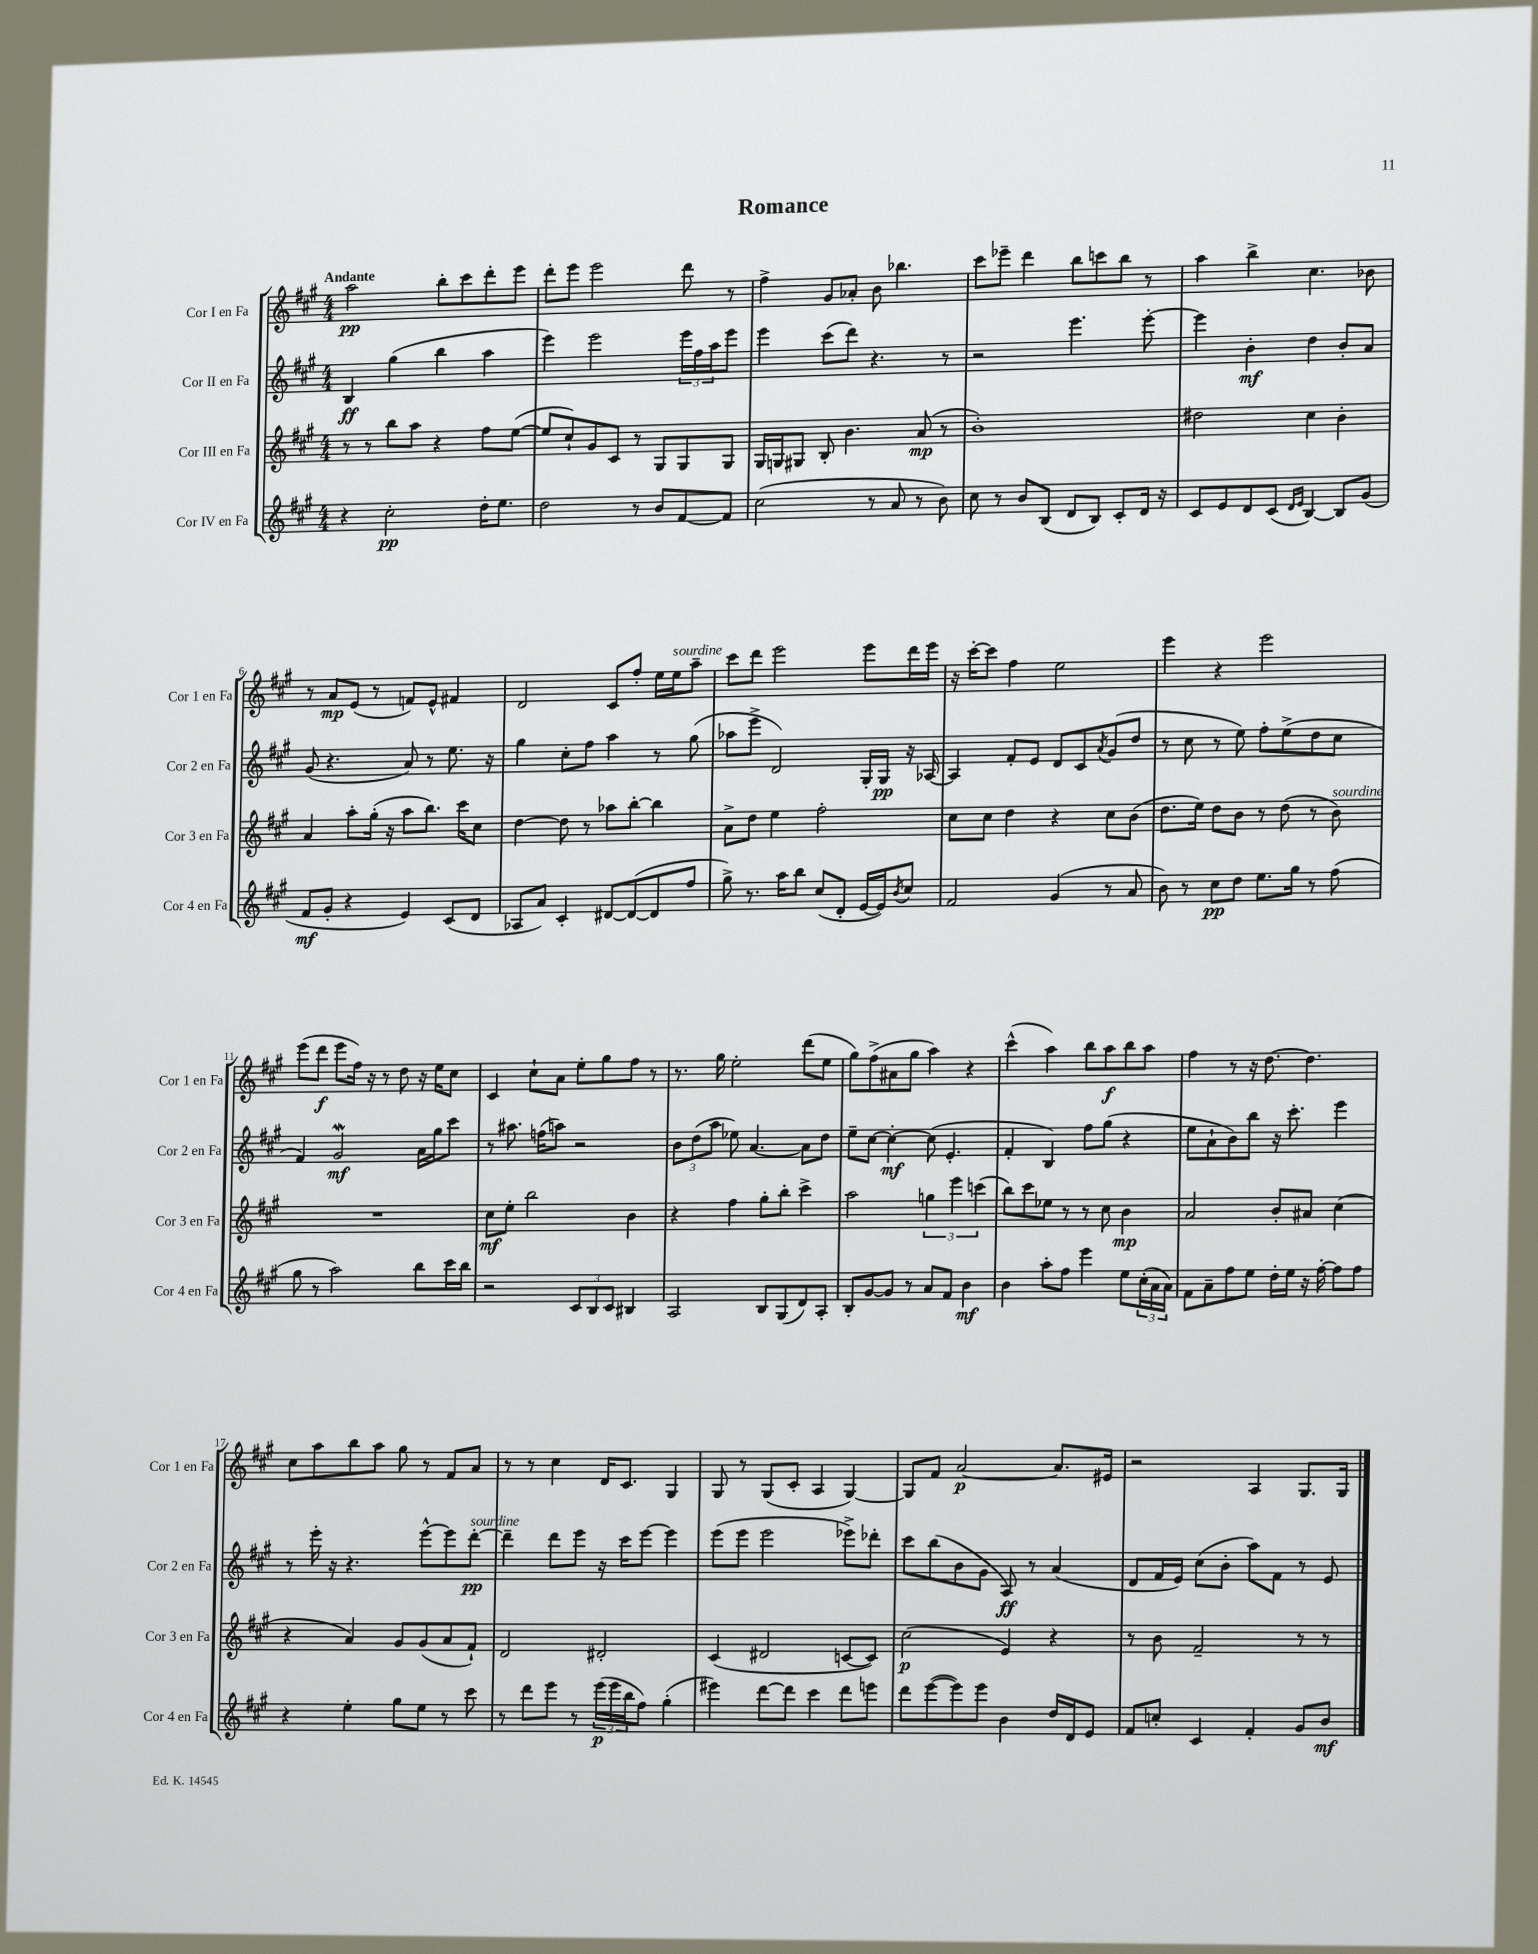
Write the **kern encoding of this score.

**kern	**kern	**kern	**kern
*staff4	*staff3	*staff2	*staff1
*clefG2	*clefG2	*clefG2	*clefG2
*k[f#c#g#]	*k[f#c#g#]	*k[f#c#g#]	*k[f#c#g#]
*M4/4	*M4/4	*M4/4	*M4/4
4r	8r	4B	2aa
.	8r	.	.
2cc#'	8bb	(4gg#	.
.	8aa	.	.
.	4r	4bb	8bb'
.	.	.	8ccc#
16dd'	8ff#	4aa	8ddd'
8.ee	.	.	.
.	([8ee	.	8eee
=	=	=	=
2dd	8ee]	4eee)	8ddd'
.	8cc#`)	.	8eee
.	8g#	2eee	2eee
.	8c#	.	.
8r	8r	.	.
8b	8G#	.	.
[8f#	8G#	24eee	8ddd
.	.	24ff#	.
.	.	24aa	.
8f#]	8G#	8eee	8r
=	=	=	=
(2cc#	16G#	4eee	4ff#^
.	16G	.	.
.	8G#	.	.
.	8B'	(8ccc#	8g#
.	4.b	8ddd)	8a-'
8r	.	4.r	8b
8a	.	.	4.bb-
8r	(8a	.	.
8b)	8r	8r	.
=	=	=	=
8cc#	1b')	2r	8ccc#
8r	.	.	8eee-~
8b	.	.	4ddd
(8B	.	.	.
8d	.	4.eee	8bb
8B)	.	.	8ccc
8c#'	.	.	8bb
16d	.	[8eee'	8r
16r	.	.	.
=	=	=	=
8c#	2dd#	4eee]	4aa
8e	.	.	.
8d	.	4b'	4bb^
(8c#	.	.	.
16qqd	.	.	.
16qqe	.	.	.
[4B)	4cc#	4dd	4.cc#
8B]	4b'	8b'	.
(8g#	.	8a	8b-
=	=	=	=
8f#	4a	(8g#	8r
8g#'	.	4.r	8a
4r	8aa'	.	(8e
.	(16gg#'	.	8r
.	16r	.	.
4e)	8aa	8a)	8f)
.	8.bb)	8r	8e^^
(8c#	.	8.ee	4f#
.	16ccc#	.	.
8d	8cc#	.	.
.	.	16r	.
=	=	=	=
8A-	[4dd	4gg#	2d
8a)	.	.	.
4c#'	8dd]	8cc#'	.
.	8r	8ff#	.
[8d#	8aa-	4aa	8c#
(8d#_	[8bb'	.	8ff#'
8d#]	4bb]	8r	16ee
.	.	.	16ee
8ff#	.	(8gg#	8aa~
=	=	=	=
8gg#^)	8a^	8aa-	8ccc#
8.r	8dd	8eee^	8ddd
.	4ee	2d)	2eee
16aa	.	.	.
8bb	.	.	.
(8cc#	2ff#'	.	.
8d'	.	.	.
[16e	.	16G#'	8eee
16e])	.	16G#	.
8qb	.	.	.
8cc#	.	16r	16ddd
.	.	[16A-	16eee
=	=	=	=
2f#	8cc#	4A-]	16r
.	.	.	[16ccc#'
.	8cc#	.	8ccc#]
.	4dd	8f#'	4ff#
.	.	8e	.
(4g#	4r	8d	2ee
.	.	8c#	.
.	.	8qa	.
8r	8cc#	(8g#	.
8a	(8b	8dd	.
=	=	=	=
8b)	8.dd	8r	4eee
8r	.	8cc#	.
.	16ee)	.	.
8cc#	8dd	8r	4r
8dd	8b	8ee)	.
8.ee	8r	8ff#'	2eee
.	(8dd	(8ee^	.
16gg#	.	.	.
8r	8r	8dd	.
(8ff#	8b)	8cc#	.
=	=	=	=
8gg#	1r	4f#)	(8eee
8r	.	.	8ddd
2aa)	.	2g#	8eee
.	.	.	16ff#)
.	.	.	16r
.	.	.	8r
.	.	.	8dd
8bb	.	16a	16r
.	.	16gg#	16ee
16ccc#	.	8ccc#	8cc#
16bb	.	.	.
=	=	=	=
2r	8cc#	8r	4c#
.	8ee'	8.aa#	.
.	2bb	.	8cc#`
.	.	(16ff	.
.	.	8aa)	8a
12c#	.	2r	8ee'
12B	.	.	.
.	.	.	8gg#
12c#	.	.	.
4B#	4b	.	8ff#
.	.	.	8r
=	=	=	=
2A	4r	12b	8.r
.	.	(12dd	.
.	.	12aa	.
.	.	.	16gg#
.	4ff#	8ee-)	2ee'
.	.	[4.a	.
8B	8gg#'	.	.
(8G#	8bb'	.	.
8d)	4ccc#^	8a]	(8ddd
8A'	.	8dd	8ee
=	=	=	=
8B'	2aa	8ee~	8gg#)
[8g#	.	[8cc#	(8ff#^
8g#]	.	4cc#'_	8a#
8r	.	.	8gg#
8a	6gg	(8cc#]	4aa)
8f#	.	4.e'	.
.	6eee	.	.
4b	.	.	4r
.	(6ccc	.	.
=	=	=	=
4b	8bb)	4f#'	(4ccc#^^
.	8ccc#	.	.
8aa'	8ee-	4B)	4aa)
8ff#	8r	.	.
4eee	8r	8ff#	8bb
.	8cc#	(8gg#	8aa
8ee	4b	4r	8bb
(24cc#'	.	.	8aa
24a	.	.	.
24a)	.	.	.
=	=	=	=
8f#	2a	8ee	4ff#
8a~	.	8a`	.
8ff#	.	8b)	8r
8ee	.	8bb	16r
.	.	.	[8.dd
16dd'	8b'	16r	.
16ee	.	8.ccc#'	.
16r	8a#	.	4.dd]
[16ff#'	.	.	.
8ff#]	(4cc#	4eee	.
8ff#	.	.	.
=	=	=	=
4r	4r	8r	8cc#
.	.	16eee'	8aa
.	.	16r	.
4ee'	4a)	4.r	8bb
.	.	.	8aa
8gg#	8g#	.	8gg#
8ee	(8g#	[8eee^^	8r
8r	8a	8eee]	8f#
8ccc#	8f#`)	[8ddd'	8a
=	=	=	=
8r	2d	4ddd~]	8r
8ddd	.	.	8r
8eee	.	8ddd	4cc#
8r	.	8eee	.
(24eee	2d#'	16r	16d
24eee	.	.	.
.	.	16ccc#	8.c#
24bb	.	.	.
8ff#)	.	[8eee	.
(4gg#'	.	4eee]	4G#
=	=	=	=
4eee#)	(4c#	(8eee	8G#
.	.	8eee	8r
[8ddd	2d#	2eee	(8G#
8ddd]	.	.	8c#'
4ccc#	.	.	4A
8ddd	[8c	8eee-^)	[4G#)
8eee	8c])	8ddd-'	.
=	=	=	=
8ddd	(2cc#	8ccc#	8G#]
([8eee	.	(8bb	8f#
8eee])	.	8b	[2a
8eee	.	8g#	.
4b	4e)	8A)	.
.	.	8r	.
16dd	4r	(4a	8.a]
16d	.	.	.
8e	.	.	.
.	.	.	16e#
=	=	=	=
8f#	8r	8d	2r
8cc'	8b	16f#	.
.	.	16e)	.
4c#	2f#~	(8cc#	.
.	.	8b'	.
4f#'	.	8aa)	4A
.	.	8f#	.
8g#	8r	8r	8.G#
8b	8r	8e	.
.	.	.	16G#
==	==	==	==
*-	*-	*-	*-
